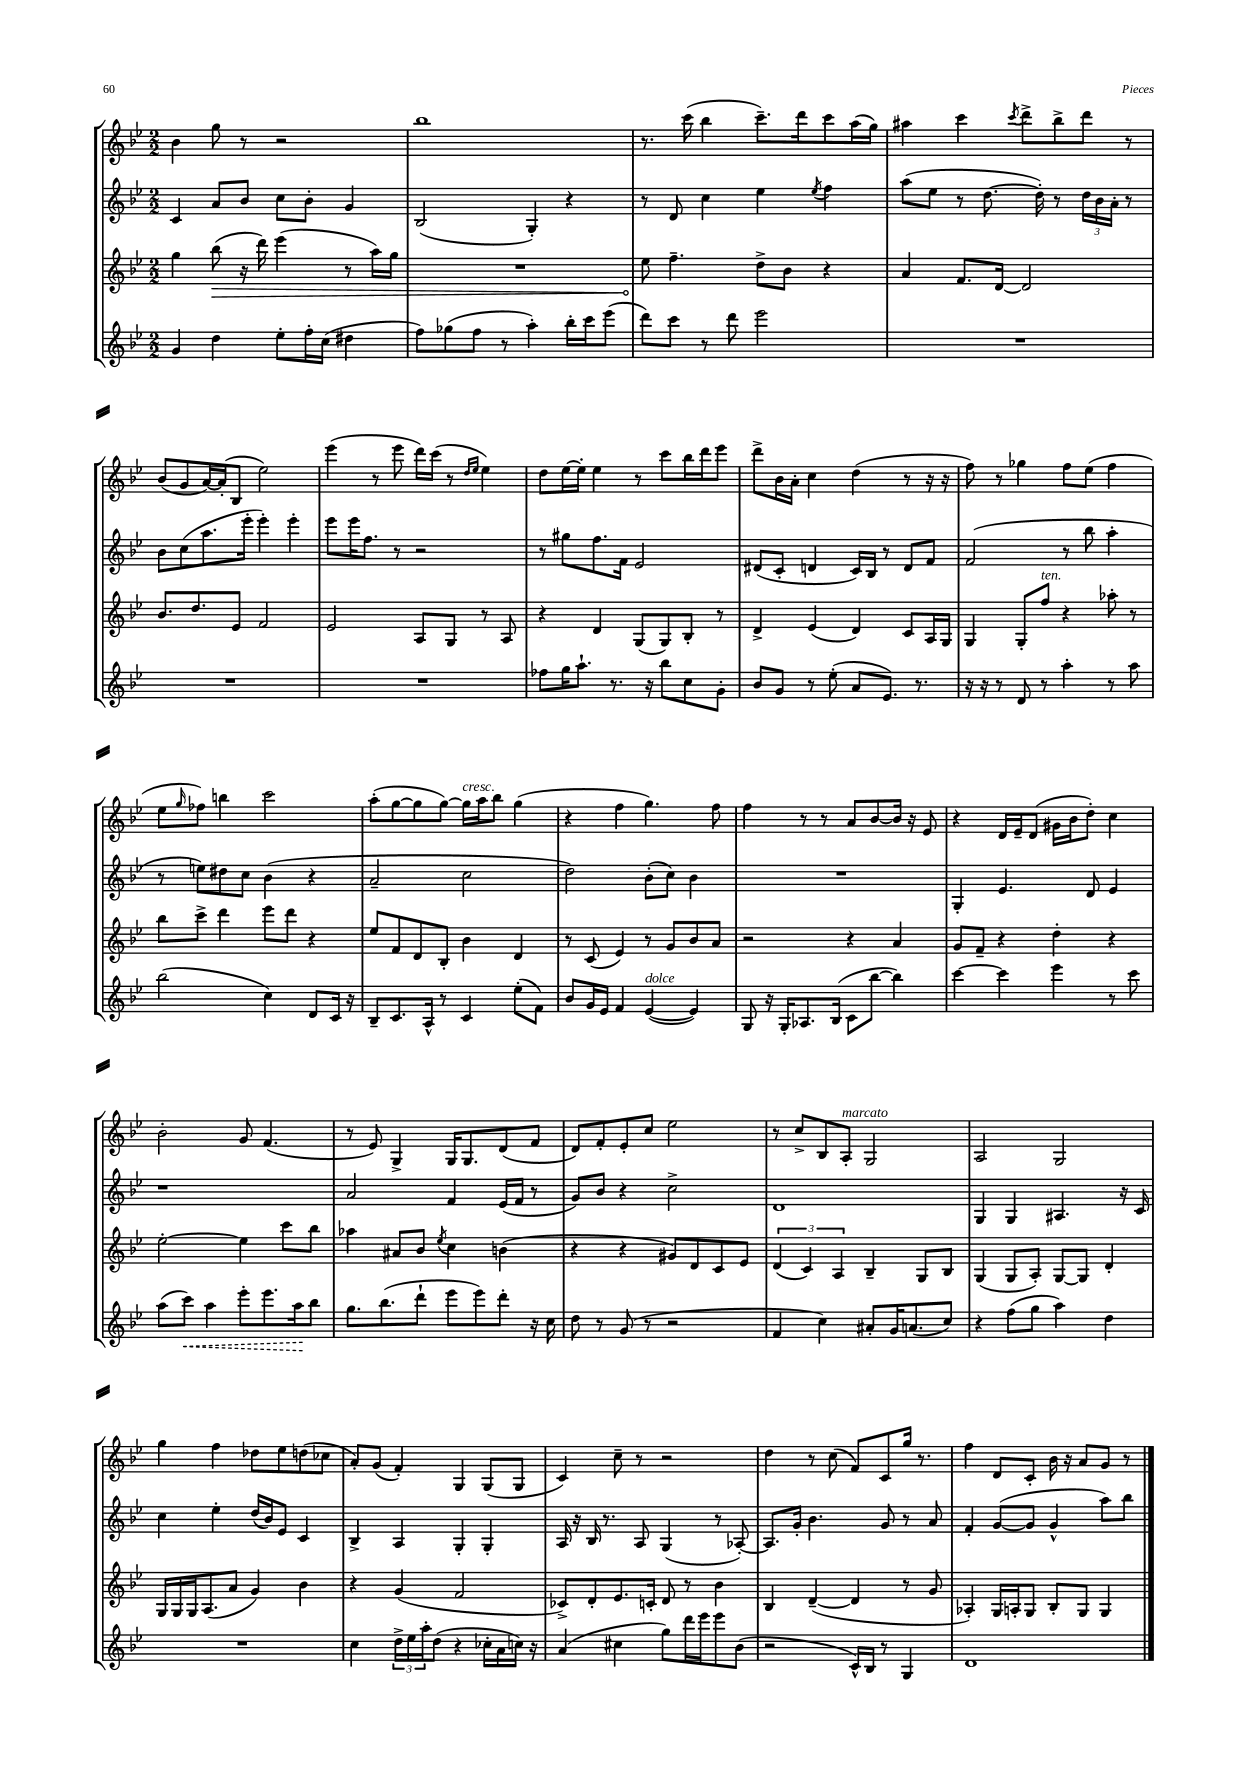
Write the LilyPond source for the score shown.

<<
\new StaffGroup <<
\new Staff = "s0" {
    \clef treble \key bes \major \numericTimeSignature \time 2/2
    bes'4 g''8 r8 r2 |
    bes''1 |
    r8. c'''16( bes''4 c'''8.--) d'''16 c'''8 a''16( g''16) |
    ais''4 c'''4 \acciaccatura { c'''8 } d'''8-> bes''8-> d'''8 r8 |
    bes'8( g'8 a'16~) a'16-.( bes8 ees''2) |
    ees'''4( r8 ees'''8 d'''16) c'''16( r8 \grace { d''16 ees''16 } ees''4) |
    d''8 ees''16~ ees''16-. ees''4 r8 c'''8 bes''16 d'''16 ees'''8 |
    d'''8-> bes'16 a'16-. c''4 d''4( r8 r16 r16 |
    f''8) r8 ges''4 f''8 ees''8( f''4 |
    ees''8 \grace { g''16 } fes''8) b''4 c'''2 |
    a''8-.( g''8~ g''8 g''8~) g''16^\markup { \italic "cresc." } a''16 bes''8 g''4( |
    r4 f''4 g''4.) f''8 |
    f''4 r8 r8 a'8 bes'8~ bes'16 r16 ees'8 |
    r4 d'16 ees'16-- d'8( gis'16 bes'16 d''8-.) c''4 |
    bes'2-. g'8 f'4.( |
    r8 ees'8) g4-> g16 g8. d'8( f'8 |
    d'8) f'8-. ees'8-. c''8 ees''2 |
    r8 c''8-> bes8 a8-.^\markup { \italic "marcato" } g2 |
    a2 g2 |
    g''4 f''4 des''8 ees''8 d''8( ces''8 |
    a'8-.) g'8( f'4-.) g4 g8( g8 |
    c'4) c''8-- r8 r2 |
    d''4 r8 c''8( f'8) c'8 g''16 r8. |
    f''4 d'8 c'8-. bes'16 r16 a'8 g'8 r8 \bar "|." |
}
\new Staff = "s1" {
    \clef treble \key bes \major \numericTimeSignature \time 2/2
    c'4 a'8 bes'8 c''8 bes'8-. g'4 |
    bes2( g4-.) r4 |
    r8 d'8 c''4 ees''4 \acciaccatura { ees''8 } f''4 |
    a''8( ees''8 r8 d''8.~ d''16-.) r8 \tuplet 3/2 { d''16 bes'16 a'16-. } r8 |
    bes'8 c''8( a''8. ees'''16-. ees'''4-.) ees'''4-. |
    ees'''8 ees'''16 f''8. r8 r2 |
    r8 gis''8 f''8. f'16 ees'2 |
    dis'8( c'8-. d'4 c'16) bes16 r8 d'8 f'8 |
    f'2( r8 bes''8 a''4-. |
    r8 e''8) dis''8 c''8 bes'4( r4 |
    a'2-- c''2 |
    d''2) bes'8-.( c''8) bes'4 |
    R1 |
    g4-. ees'4. d'8 ees'4 |
    r1 |
    a'2 f'4 ees'16( f'16 r8 |
    g'8) bes'8 r4 c''2-> |
    d'1 |
    g4 g4 ais4. r16 c'16 |
    c''4 ees''4-. d''16( bes'16) ees'8 c'4 |
    bes4-> a4 g4-. g4-. |
    a16 r16 bes16 r8. a8 g4( r8 aes8~-.) |
    aes8. g'16-. bes'4. g'8 r8 a'8 |
    f'4-. g'8~( g'8 g'4-^ a''8) bes''8 \bar "|." |
}
\new Staff = "s2" {
    \clef treble \key bes \major \numericTimeSignature \time 2/2
    g''4 \once \override Hairpin.circled-tip = ##t bes''8\>( r16 d'''16) ees'''4( r8 a''16) g''16 |
    R1 |
    ees''8\! f''4.-- d''8-> bes'8 r4 |
    a'4 f'8. d'16~ d'2 |
    bes'8. d''8. ees'8 f'2 |
    ees'2 a8 g8 r8 a8 |
    r4 d'4 g8( g8) bes8-. r8 |
    d'4-> ees'4( d'4) c'8 a16 g16 |
    g4 g8-. f''8^\markup { \italic "ten." } r4 aes''8-. r8 |
    bes''8 c'''8-> d'''4 ees'''8 d'''8 r4 |
    ees''8 f'8 d'8 bes8-. bes'4 d'4 |
    r8 c'8( ees'4) r8 g'8 bes'8 a'8 |
    r2 r4 a'4 |
    g'8 f'8-- r4 d''4-. r4 |
    ees''2~-. ees''4 c'''8 bes''8 |
    aes''4 ais'8 bes'8 \acciaccatura { ees''8 } c''4 b'4( |
    r4 r4 gis'8) d'8 c'8 ees'8 |
    \tuplet 3/2 { d'4( c'4) a4 } bes4-- g8 bes8 |
    g4( g8 a8-.) g8~ g8 d'4-. |
    g16 g16 g16 a8.( a'8 g'4) bes'4 |
    r4 g'4( f'2 |
    ces'8->) d'8-. ees'8. c'16-. d'8 r8 bes'4 |
    bes4 d'4~--( d'4 r8 g'8 |
    aes4-.) g16 a16-. g8 bes8-. g8 g4 \bar "|." |
}
\new Staff = "s3" {
    \clef treble \key bes \major \numericTimeSignature \time 2/2
    g'4 d''4 ees''8-. f''16-. c''16( dis''4 |
    f''8) ges''8( f''8 r8 a''4-.) bes''16-. c'''16 ees'''8( |
    d'''8) c'''8 r8 d'''8 ees'''2 |
    R1 |
    R1 |
    R1 |
    fes''8 g''16 a''8.-! r8. r16 bes''8 c''8 g'8-. |
    bes'8 g'8 r8 ees''8-.( a'8 ees'8.) r8. |
    r16 r16 r8 d'8 r8 a''4-. r8 a''8 |
    bes''2( c''4) d'8 c'16 r16 |
    bes8-- c'8. a16-^ r8 c'4 ees''8-.( f'8) |
    bes'8 g'16 ees'16 f'4 ees'4~^\markup { \italic "dolce" }( ees'4) |
    g8 r16 g16-. aes8. bes16( c'8 bes''8~ bes''4) |
    c'''4~ c'''4 ees'''4 r8 c'''8 |
    a''8( \once \override Hairpin.style = #'dashed-line c'''8\<) a''4 ees'''8-. ees'''8. a''16\! bes''8 |
    g''8. bes''8.( d'''8-! ees'''8 ees'''8) d'''8-. r16 c''16 |
    d''8 r8 g'8( r8 r2 |
    f'4 c''4) ais'8-. g'16 a'8.( c''8) |
    r4 f''8( g''8 a''4) d''4 |
    R1 |
    c''4 \tuplet 3/2 { d''16-> ees''16 a''16-. } d''8( r4 ces''16-. a'16 c''16) r16 |
    a'4( cis''4 g''8) d'''16 ees'''16 ees'''8 bes'8( |
    r2 c'16-^) bes16 r8 g4 |
    d'1 \bar "|." |
}
>>
>>
\layout { \context { \Score \remove "Bar_number_engraver" } }
